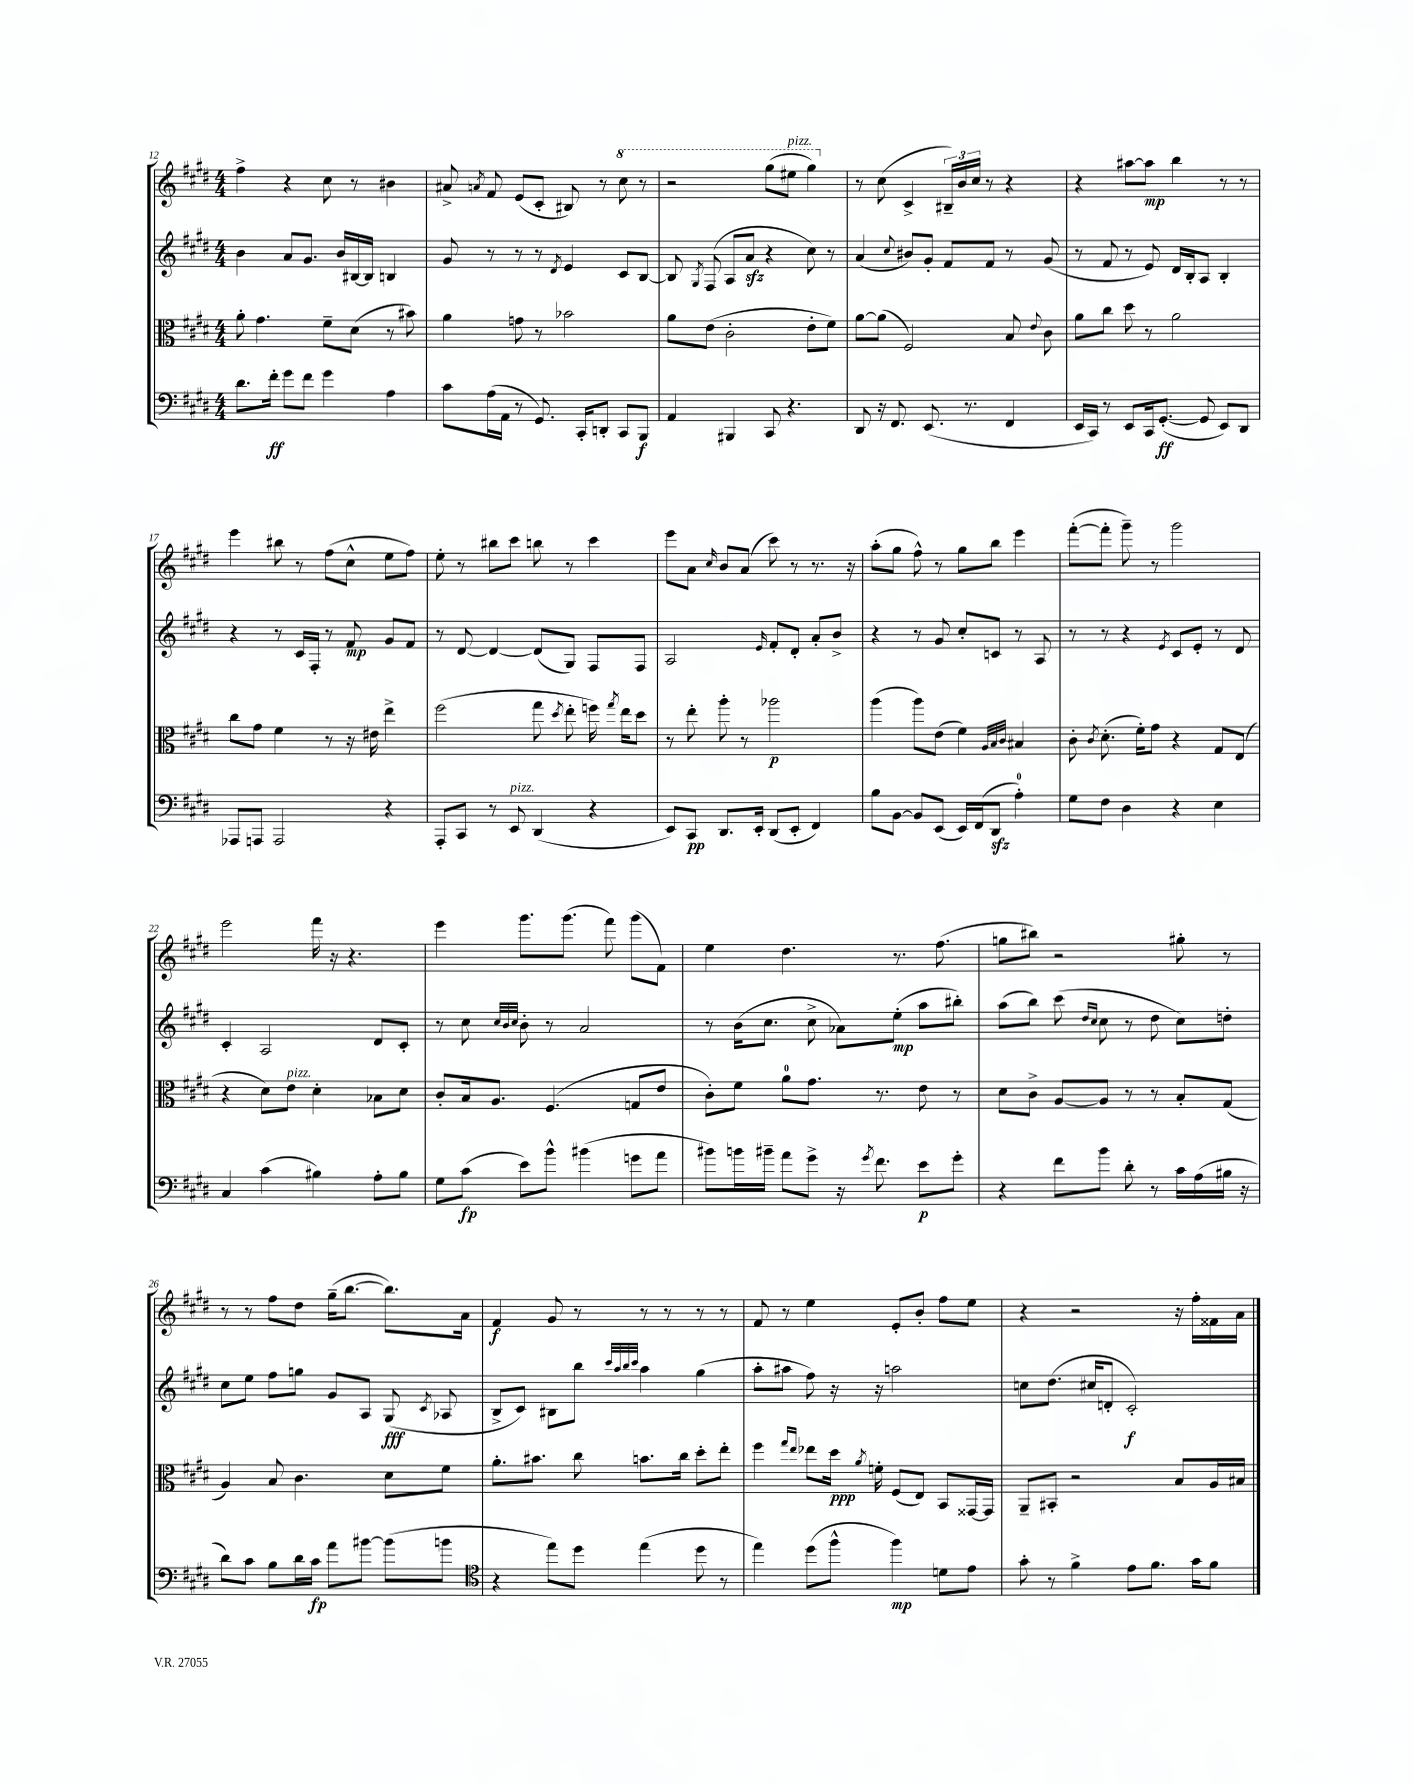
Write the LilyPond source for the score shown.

<<
\new StaffGroup <<
\new Staff = "s0" {
    \clef treble \key e \major \numericTimeSignature \time 4/4
    \autoBeamOff fis''4-> r4 cis''8 r8 bis'4 |
    ais'8-> \acciaccatura { a'8 } fis'8 e'8[( cis'8]-. bis8) r8 \ottava #1 cis'''8 r8 |
    r2 gis'''8[( eis'''8]^\markup { \italic "pizz." } gis'''4) \ottava #0 |
    r8 cis''8( cis'4-> \tuplet 3/2 { bis16[--) b'16 cis''16] } r8 r4 |
    r4 ais''8[~ ais''8]\mp b''4 r8 r8 |
    e'''4 bis''8 r8 fis''8[( cis''8]-^ e''8[ fis''8]) |
    e''8-. r8 bis''8[ cis'''8] b''8 r8 cis'''4 |
    e'''8[ a'8] \grace { cis''16 } b'8[ a'8]( cis'''8) r8 r8. r16 |
    a''8[-.( gis''8] fis''8-^) r8 gis''8[ b''8] e'''4 |
    fis'''8[~-.( fis'''8]-. gis'''8--) r8 gis'''2 |
    e'''2 fis'''16 r16 r4. |
    e'''4 gis'''8.[ gis'''8.]( fis'''8) gis'''8[( fis'8]) |
    e''4 dis''4. r8. fis''8.( |
    g''8[ bis''8]) r2 gis''8-. r8 |
    r8 r8 fis''8[ dis''8] gis''16[--( b''8.]~ b''8.[) a'16] |
    fis'4\f gis'8 r8 r8 r8 r8 r8 |
    fis'8 r8 e''4 e'8[-. b'8]-. fis''8[ e''8] |
    r4 r2 r16 fis''16[-. fisis'16 a'16] \bar "|." |
}
\new Staff = "s1" {
    \clef treble \key e \major \numericTimeSignature \time 4/4
    \autoBeamOff b'4 a'8[ gis'8.] b'16[ bis16~ bis16] b4 |
    gis'8 r8 r8 r8 \acciaccatura { dis'8 } e'4 cis'8[ b8]~ |
    b8 \acciaccatura { gis8 } fis8( a8[ a'8]\sfz r4 cis''8) r8 |
    a'4( \appoggiatura { cis''8 } bis'8[) gis'8]-. fis'8[ fis'8] r8 gis'8( |
    r8 fis'8 r8 e'8) dis'16[ b16-. a8] b4-. |
    r4 r8 cis'16[ fis16]-. r8 fis'8\mp gis'8[ fis'8] |
    r8 dis'8~ dis'4~ dis'8[( gis8]) fis8[ fis8] |
    a2 \grace { e'16 } fis'8[-. dis'8]-. a'8[-. b'8]-> |
    r4 r8 gis'8 cis''8[-. c'8] r8 a8 |
    r8 r8 r4 \acciaccatura { e'8 } cis'8[ e'8]-. r8 dis'8 |
    cis'4-. a2 dis'8[ cis'8]-. |
    r8 cis''8 \grace { cis''32[ b'32 cis''32] } b'8-. r8 a'2 |
    r8 b'16[( cis''8.] cis''8-> aes'8[) e''8]-.\mp( a''8[ bis''8]-.) |
    a''8[( b''8]) cis'''8( \grace { dis''16[ cis''16] } cis''8 r8 dis''8 cis''8[) d''8]-. |
    cis''8[ e''8] fis''8[ g''8] gis'8[ a8] gis8\fff( \acciaccatura { cis'8 } aes8 |
    b8[-> cis'8]) bis8[ b''8] \grace { cis'''32[ a''32 b''32 cis'''32] } a''4 gis''4( |
    a''8[-. ais''8] fis''8) r16 r16 a''2 |
    c''8[ dis''8.]( cis''16[ d'8]-. cis'2-.\f) \bar "|." |
}
\new Staff = "s2" {
    \clef alto \key e \major \numericTimeSignature \time 4/4
    \autoBeamOff a'8-. gis'4. fis'8[-- dis'8]( r8 bis'8) |
    a'4 g'8 r8 bes'2 |
    a'8[ e'8]( cis'2-. e'8[-. fis'8]) |
    a'8[~ a'8]( fis2) b8 \appoggiatura { e'8 } cis'8 |
    a'8[ cis''8] dis''8 r8 a'2 |
    cis''8[ gis'8] fis'4 r8 r16 eis'16 e''4-> |
    fis''2( gis''8 \acciaccatura { dis''8 } e''8-. f''16) \acciaccatura { gis''8 } e''16[ dis''8] |
    r8 e''8-. a''8-. r8 aes''2\p |
    a''4( a''8[) e'8]( fis'4) \grace { a32[ b32 cis'32] } bis4 |
    cis'8-. \acciaccatura { cis'8 } dis'8.-.( fis'16[-.) gis'8] r4 gis8[ e8]( |
    r4 dis'8[) e'8]^\markup { \italic "pizz." } dis'4-. bes8[ dis'8] |
    cis'8[-. b16 a8.] fis4.( g8[ e'8] |
    cis'8[-.) fis'8] a'8[-0 gis'8.] r8. e'8 r8 |
    dis'8[ cis'8]-> a8[~ a8] r8 r8 b8[-. gis8]( |
    a4) b8 cis'4. dis'8[ fis'8] |
    a'8.[-. bis'8.] cis''8 b'8.[ cis''16] dis''8[-. e''8]-. |
    fis''4 \grace { gis''16[ e''16] } ees''8[ dis''16]\ppp \acciaccatura { a'8 } f'16-. fis8[( e8]) b,8[ gisis,16~ gisis,16] |
    a,8[-- bis,8]-. r2 b8[ a16 bis16] \bar "|." |
}
\new Staff = "s3" {
    \clef bass \key e \major \numericTimeSignature \time 4/4
    \autoBeamOff dis'8.[ fis'16]-.\ff gis'8[ fis'8] gis'4 a4 |
    cis'8[ a16( a,16] r8 gis,8.) cis,16[-. d,8]-. cis,8[ b,,8]\f |
    a,4 bis,,4 cis,8 r4. |
    dis,8 r16 fis,8. e,8.( r8. fis,4 |
    e,16[ cis,16]) r8 e,8[ cis,16 gis,8.]~-.\ff( gis,8 e,8[) dis,8] |
    aes,,8[ a,,8] a,,2 r4 |
    a,,8[-. cis,8] r8 e,8^\markup { \italic "pizz." } dis,4( r4 |
    e,8[) cis,8]\pp dis,8.[ e,16]-. dis,8[( e,8]-. fis,4) |
    b8[ b,8]~ b,8[ e,8]( e,16[) fis,16( dis,8]\sfz a4-0-.) |
    gis8[ fis8] dis4 r4 e4 |
    cis4 cis'4( bis4) a8[-. bis8] |
    gis8[ cis'8]\fp( e'8[) b'8]-^ bis'4( g'8[ a'8] |
    bis'8[) b'16 bis'16]-- a'8[ gis'8]-> r16 \acciaccatura { gis'8 } fis'8. e'8[\p gis'8]-. |
    r4 fis'8[ b'8] dis'8-. r8 cis'16[ a16( bis16] r16 |
    dis'8[) cis'8] b8[ dis'16 cis'16]\fp a'8[ bis'8]~ bis'8[( b'8] |
    \clef tenor r4 e''8[) dis''8] e''4( dis''8 r8 |
    e''4) dis''8[( fis''8]-^ fis''4\mp) d'8[ e'8] |
    gis'8-. r8 fis'4-> e'8[ fis'8.] gis'16[ fis'8] \bar "|." |
}
>>
>>
\layout { \context { \Score currentBarNumber = #12 } }
